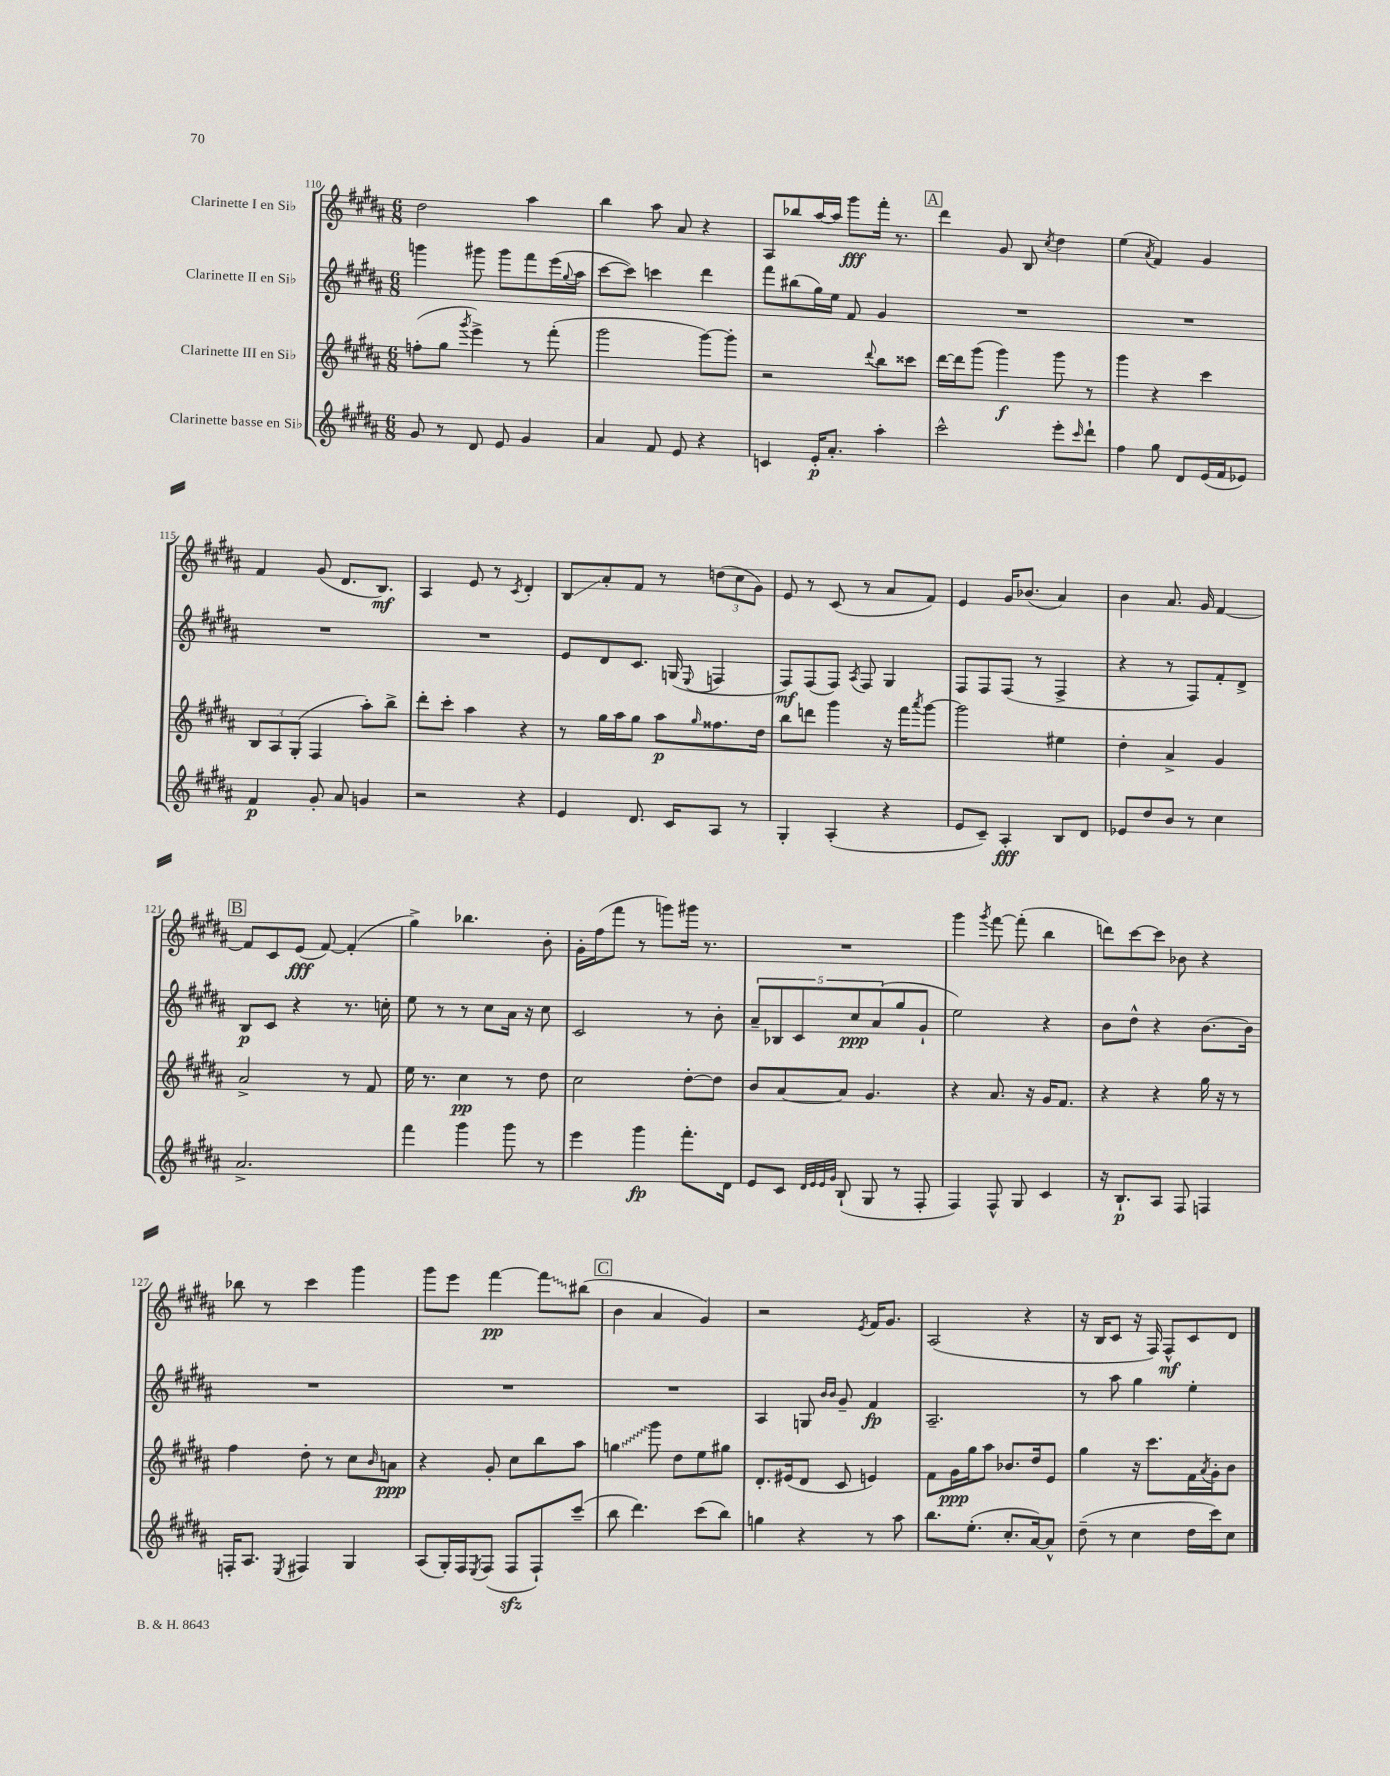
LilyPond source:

<<
\new StaffGroup <<
\new Staff = "s0" \with { instrumentName = "Clarinette I en Sib" } {
    \clef treble \key b \major \numericTimeSignature \time 6/8
    dis''2 ais''4 |
    b''4 ais''8 ais'8 r4 |
    ais8 bes''8 ais''16~ ais''16 gis'''8\fff fis'''16-. r8. |
    \mark \markup { \box "A" } dis'''4 gis'8 b8 \acciaccatura { cis''8 } dis''4 |
    e''4( \acciaccatura { ais'8 } fis'4) gis'4 |
    fis'4 gis'8( dis'8. b8.\mf) |
    ais4 e'8 r8 \acciaccatura { cis'8 } dis'4-. |
    b8\glissando ais'8-. fis'8 r8 \tuplet 3/2 { d''8( cis''8 gis'8) } |
    e'8 r8 cis'8( r8 ais'8 fis'8) |
    e'4 gis'16 bes'8.( ais'4) |
    b'4 ais'8. gis'16 fis'4~ |
    \mark \markup { \box "B" } fis'8 cis'8 e'8\fff( fis'8~) fis'4-.( |
    gis''4->) bes''4. b'8-. |
    gis'16-. fis''16( fis'''8 r8 g'''8) gis'''16 r8. |
    R2. |
    gis'''4 \acciaccatura { gis'''8 } fis'''8~ fis'''8-.( b''4 |
    d'''8) cis'''8~ cis'''8 bes'8 r4 |
    bes''8 r8 cis'''4 gis'''4 |
    gis'''8 e'''8 fis'''4~\pp \once \override Glissando.style = #'zigzag fis'''8\glissando bis''8( |
    \mark \markup { \box "C" } b'4 ais'4 gis'4) |
    r2 \acciaccatura { e'8 } fis'16 gis'8. |
    ais2( r4 |
    r16 b16 cis'8 r16 fis16) fis8-^\mf cis'8 dis'8 \bar "|." |
}
\new Staff = "s1" \with { instrumentName = "Clarinette II en Sib" } {
    \clef treble \key b \major \numericTimeSignature \time 6/8
    g'''4 gis'''8 gis'''8 fis'''8 e'''16( \appoggiatura { gis''8 } ais''16 |
    cis'''8~ cis'''8) c'''4 dis'''4 |
    fis'''8 bis''8( gis''16) e''16 fis'8 gis'4 |
    \mark \markup { \box "A" } R2. |
    R2. |
    R2. |
    R2. |
    e'8 dis'8 cis'8. g16( \appoggiatura { e8 } f4 |
    fis8\mf) fis8( fis8) \acciaccatura { ais8 } fis8 gis4 |
    fis8 fis8 fis8( r8 fis4-> |
    r4 r8 fis8) fis'8-. dis'8-> |
    \mark \markup { \box "B" } b8\p cis'8 r4 r8. c''16-. |
    e''8 r8 r8 cis''8 ais'16 r16 cis''8 |
    cis'2 r8 b'8-. |
    \tuplet 5/4 { ais'8-- bes8 cis'8 cis''8\ppp ais'8( } gis''8 gis'8-! |
    e''2) r4 |
    b'8 dis''8-^ r4 b'8.~ b'16 |
    R2. |
    R2. |
    \mark \markup { \box "C" } R2. |
    ais4 g8 \grace { b'16 b'16 } gis'8-- fis'4\fp |
    ais2.-- |
    r8 ais''8 gis''4 e''4-. \bar "|." |
}
\new Staff = "s2" \with { instrumentName = "Clarinette III en Sib" } {
    \clef treble \key b \major \numericTimeSignature \time 6/8
    f''8-.( gis''8 \acciaccatura { gis'''8 } e'''4->) r8 fis'''8-.( |
    gis'''2 gis'''8~) gis'''8-. |
    r2 \appoggiatura { dis'''8 } b''8 cisis'''8 |
    \mark \markup { \box "A" } dis'''16~ dis'''16 gis'''8( gis'''4\f) gis'''8 r8 |
    gis'''4 r4 cis'''4 |
    \tuplet 3/2 { b8 ais8 gis8-.( } fis4 ais''8-.) b''8-> |
    dis'''8-. cis'''8-. ais''4 r4 |
    r8 gis''16 ais''16 gis''8 ais''8\p \grace { gis''16 } fisis''8. dis''16 |
    b''8 d'''8 gis'''4 r16 fis'''16 \acciaccatura { ais'''8 } gis'''8~ |
    gis'''2 eis''4 |
    dis''4-. ais'4-> gis'4 |
    \mark \markup { \box "B" } ais'2-> r8 fis'8 |
    e''16 r8. cis''4\pp r8 dis''8 |
    cis''2 dis''8~-. dis''8 |
    b'8 ais'8~ ais'8 gis'4. |
    r4 ais'8. r16 gis'16 fis'8. |
    r4 r4 gis''16 r16 r8 |
    fis''4 dis''8-. r8 cis''8 \grace { b'16 } a'8\ppp |
    r4 gis'8-. cis''8 b''8 ais''8 |
    \mark \markup { \box "C" } \once \override Glissando.style = #'zigzag g''4\glissando gis'''8 dis''8 e''8 gis''8 |
    dis'8.-. eis'16( dis'8 cis'8 e'4) |
    fis'8 gis'16\ppp gis''16 ais''8 bes'8. dis''16 e'8 |
    gis''4 r16 cis'''8. fis'16 \acciaccatura { ais'8 } gis'16-. b'8 \bar "|." |
}
\new Staff = "s3" \with { instrumentName = "Clarinette basse en Sib" } {
    \clef treble \key b \major \numericTimeSignature \time 6/8
    gis'8 r8 dis'8 e'8 gis'4 |
    ais'4 fis'8 e'8 r4 |
    c'4 e'16-.\p ais'8.-. ais''4-. |
    \mark \markup { \box "A" } cis'''2-^ e'''8-. \grace { cis'''16 } dis'''8-! |
    fis''4 gis''8 dis'8 e'16( fis'16 ees'8) |
    fis'4\p gis'8-. ais'8 g'4 |
    r2 r4 |
    e'4 dis'8. cis'16 ais8 r8 |
    gis4-. ais4-.( r4 |
    e'8 cis'8--) ais4-.\fff b8 dis'8 |
    ees'8 dis''8 b'8 r8 cis''4 |
    \mark \markup { \box "B" } ais'2.-> |
    fis'''4 gis'''4 gis'''8 r8 |
    e'''4 gis'''4\fp fis'''8.-. dis'16 |
    e'8 cis'8 \grace { dis'32 e'32 e'32 gis'32 } b8-!( gis8 r8 fis8-. |
    fis4) fis8-^ gis8 cis'4 |
    r16 b8.-!\p ais8 fis8 f4 |
    f16-. ais8. \acciaccatura { e8 } fis4 gis4 |
    ais8( gis16-.) fis16 \acciaccatura { e8 } fis8( fis8\sfz fis8-!) cis'''8--( |
    \mark \markup { \box "C" } b''8 dis'''4.) cis'''8( b''8) |
    g''4 r4 r8 ais''8 |
    b''8. e''8.-.( cis''8.-. ais'16~) ais'8-^ |
    dis''8--( r8 cis''4 dis''16 cis'''16) cis''8 \bar "|." |
}
>>
>>
\layout { \context { \Score currentBarNumber = #110 } }
